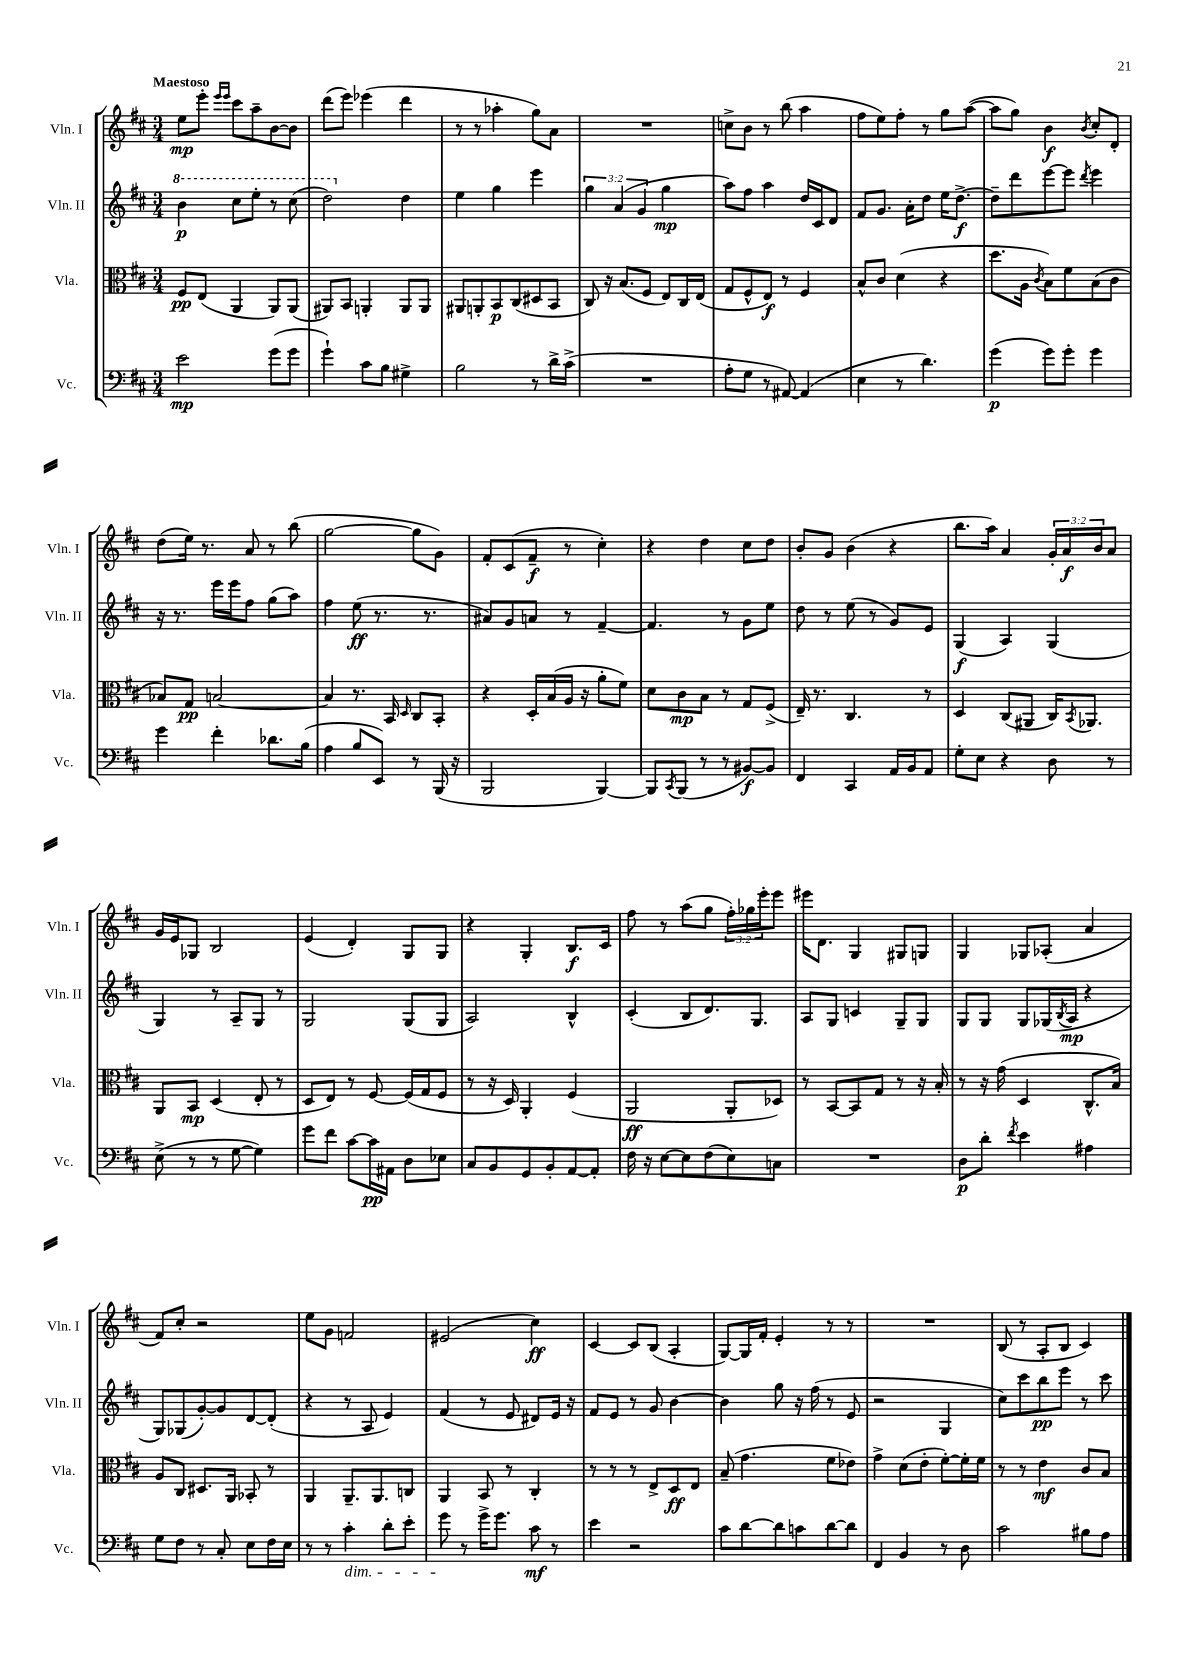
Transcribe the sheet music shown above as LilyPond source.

<<
\new StaffGroup <<
\new Staff = "s0" \with { instrumentName = "Vln. I" shortInstrumentName = "Vln. I" } {
    \clef treble \key d \major \numericTimeSignature \time 3/4 \override Staff.TupletNumber.text = #tuplet-number::calc-fraction-text \tempo "Maestoso"
    e''8\mp e'''8-. \grace { e'''16 e'''16 } cis'''8 a''8-- b'8~ b'8 |
    d'''8( e'''8) ees'''4( d'''4 |
    r8 r8 aes''4-. g''8) a'8 |
    R2. |
    c''8-> b'8 r8 b''8( a''4 |
    fis''8 e''8) fis''8-. r8 g''8 a''8~( |
    a''8 g''8) b'4\f \acciaccatura { b'8 } cis''8-. d'8-. |
    d''8( e''16) r8. a'8 r8 b''8( |
    g''2~ g''8 g'8) |
    fis'8-. cis'8( fis'8--\f r8 cis''4-.) |
    r4 d''4 cis''8 d''8 |
    b'8-. g'8 b'4( r4 |
    b''8. a''16) a'4 \tuplet 3/2 { g'16-. a'16\f b'16 } a'8 |
    g'16 e'16 ges8 b2 |
    e'4( d'4-.) g8 g8 |
    r4 g4-. b8.\f cis'16 |
    fis''8 r8 a''8( g''8 \tuplet 3/2 { fis''16-.) ges''16 e'''16-. } e'''8 |
    eis'''16 d'8. g4 gis8 g8 |
    g4 ges8 aes8-.( a'4 |
    fis'8) cis''8-. r2 |
    e''8 g'8 f'2 |
    eis'2( cis''4\ff) |
    cis'4~ cis'8 b8( a4-. |
    g8~) g16 fis'16-. e'4-. r8 r8 |
    R2. |
    b8( r8 a8-. b8 cis'4) \bar "|." |
}
\new Staff = "s1" \with { instrumentName = "Vln. II" shortInstrumentName = "Vln. II" } {
    \clef treble \key d \major \numericTimeSignature \time 3/4 \override Staff.TupletNumber.text = #tuplet-number::calc-fraction-text
    \ottava #1 b''4\p cis'''8 e'''8-. r8 cis'''8( |
    d'''2) \ottava #0 d''4 |
    e''4 g''4 e'''4 |
    \tuplet 3/2 { g''4 a'4( g'4 } g''4\mp |
    a''8) fis''8 a''4 d''16 cis'16 d'8 |
    fis'8 g'8. a'16-. d''8 e''16 d''8.~->\f |
    d''8-- d'''8 e'''8~ e'''8 \acciaccatura { d'''8 } e'''4 |
    r16 r8. e'''16 e'''16 fis''8 g''8( a''8) |
    fis''4 e''8\ff( r8. r8. |
    ais'8) g'8 a'8 r8 fis'4~-- |
    fis'4. r8 g'8 e''8 |
    d''8 r8 e''8( r8 g'8) e'8 |
    g4\f( a4) g4( |
    g4) r8 a8-- g8 r8 |
    g2 g8( g8 |
    a2) b4-^ |
    cis'4-.( b8 d'8.) g8. |
    a8 g8 c'4 g8-- g8 |
    g8 g8 g8 ges16( \acciaccatura { b8 } a16\mp r4 |
    g8) ges8( g'8~-.) g'8 d'8~ d'8-.( |
    r4 r8 a8 e'4) |
    fis'4( r8 e'8 dis'8) e'16 r16 |
    fis'8 e'8 r8 g'8 b'4~ |
    b'4 g''8 r16 fis''16( r8 e'8 |
    r2 g4 |
    cis''8) cis'''8 b''8\pp e'''8 r8 cis'''8 \bar "|." |
}
\new Staff = "s2" \with { instrumentName = "Vla." shortInstrumentName = "Vla." } {
    \clef alto \key d \major \numericTimeSignature \time 3/4
    fis8\pp e8( a,4 a,8) a,8( |
    ais,8) b,8 a,4-. a,8 a,8 |
    ais,8 a,8-. b,8\p cis8( dis8 b,8 |
    cis8) r16 b8.( fis8 e8) cis16 e16( |
    g8 fis8-^ e8\f) r8 fis4 |
    b8-^ cis'8 d'4( r4 |
    d''8. a16 \acciaccatura { cis'8 } b8) fis'8 b8( cis'8 |
    bes8) g8\pp b2~ |
    b4 r8. b,16 \grace { d16 } cis8 b,8-. |
    r4 d16-. b16( a16 r16 a'8-. fis'8) |
    d'8 cis'8\mp b8 r8 g8 fis8->( |
    e16--) r8. cis4. r8 |
    d4 cis8( ais,8 cis16) \acciaccatura { b,8 } aes,8. |
    a,8 b,8\mp d4( e8-. r8 |
    d8 e8) r8 fis8~ fis16( g16 fis8 |
    r8 r16 d16) a,4-. fis4( |
    a,2\ff a,8-. des8) |
    r8 b,8~ b,8 g8 r8 r16 b16-. |
    r8 r16 g'16( d4 cis8.-^ b16) |
    a8 cis8 dis8. a,16 bes,8-. r8 |
    a,4 a,8.-- a,8. c8 |
    a,4 b,8 r8 cis4-. |
    r8 r8 r8 e8-> d8\ff e8 |
    b8--( g'4. fis'8 ees'8) |
    g'4-> d'8( e'8-. fis'8~-.) fis'16-. fis'16 |
    r8 r8 e'4\mf cis'8 b8 \bar "|." |
}
\new Staff = "s3" \with { instrumentName = "Vc." shortInstrumentName = "Vc." } {
    \clef bass \key d \major \numericTimeSignature \time 3/4
    e'2\mp g'8( g'8 |
    g'4-!) cis'8 b8 gis4-> |
    b2 r8 d'16-> cis'16->( |
    R2. |
    a8-. g8 r8 ais,8~) ais,4( |
    e4 r8 d'4.) |
    g'4\p( g'8) g'8-. g'4 |
    g'4 fis'4-. des'8. b16( |
    a4 b8 e,8) r8 b,,16( r16 |
    b,,2 b,,4~) |
    b,,8 \acciaccatura { cis,8 } b,,8( r8 r8 bis,8~\f) bis,8 |
    fis,4 cis,4 a,16 b,16 a,8 |
    g8-. e8 r4 d8 r8 |
    e8->( r8 r8 g8~ g4) |
    g'8 fis'8 cis'8~ cis'16\pp ais,16 d8 ees8 |
    cis8 b,8 g,8 b,8-. a,8~ a,8-. |
    fis16 r16 e8~ e8 fis8( e8) c8 |
    R2. |
    d8\p d'8-. \acciaccatura { fis'8 } e'4 ais4 |
    g8 fis8 r8 cis8-. e8 fis16 e16 |
    r8 r8 cis'4-.\dim d'8-. e'8-. |
    g'8\! r8 g'16-> g'8. cis'8\mf r8 |
    e'4 r2 |
    cis'8 d'8~ d'8 c'8 d'8~ d'8 |
    fis,4 b,4 r8 d8 |
    cis'2 bis8 a8 \bar "|." |
}
>>
>>
\layout { \context { \Score \remove "Bar_number_engraver" } }
